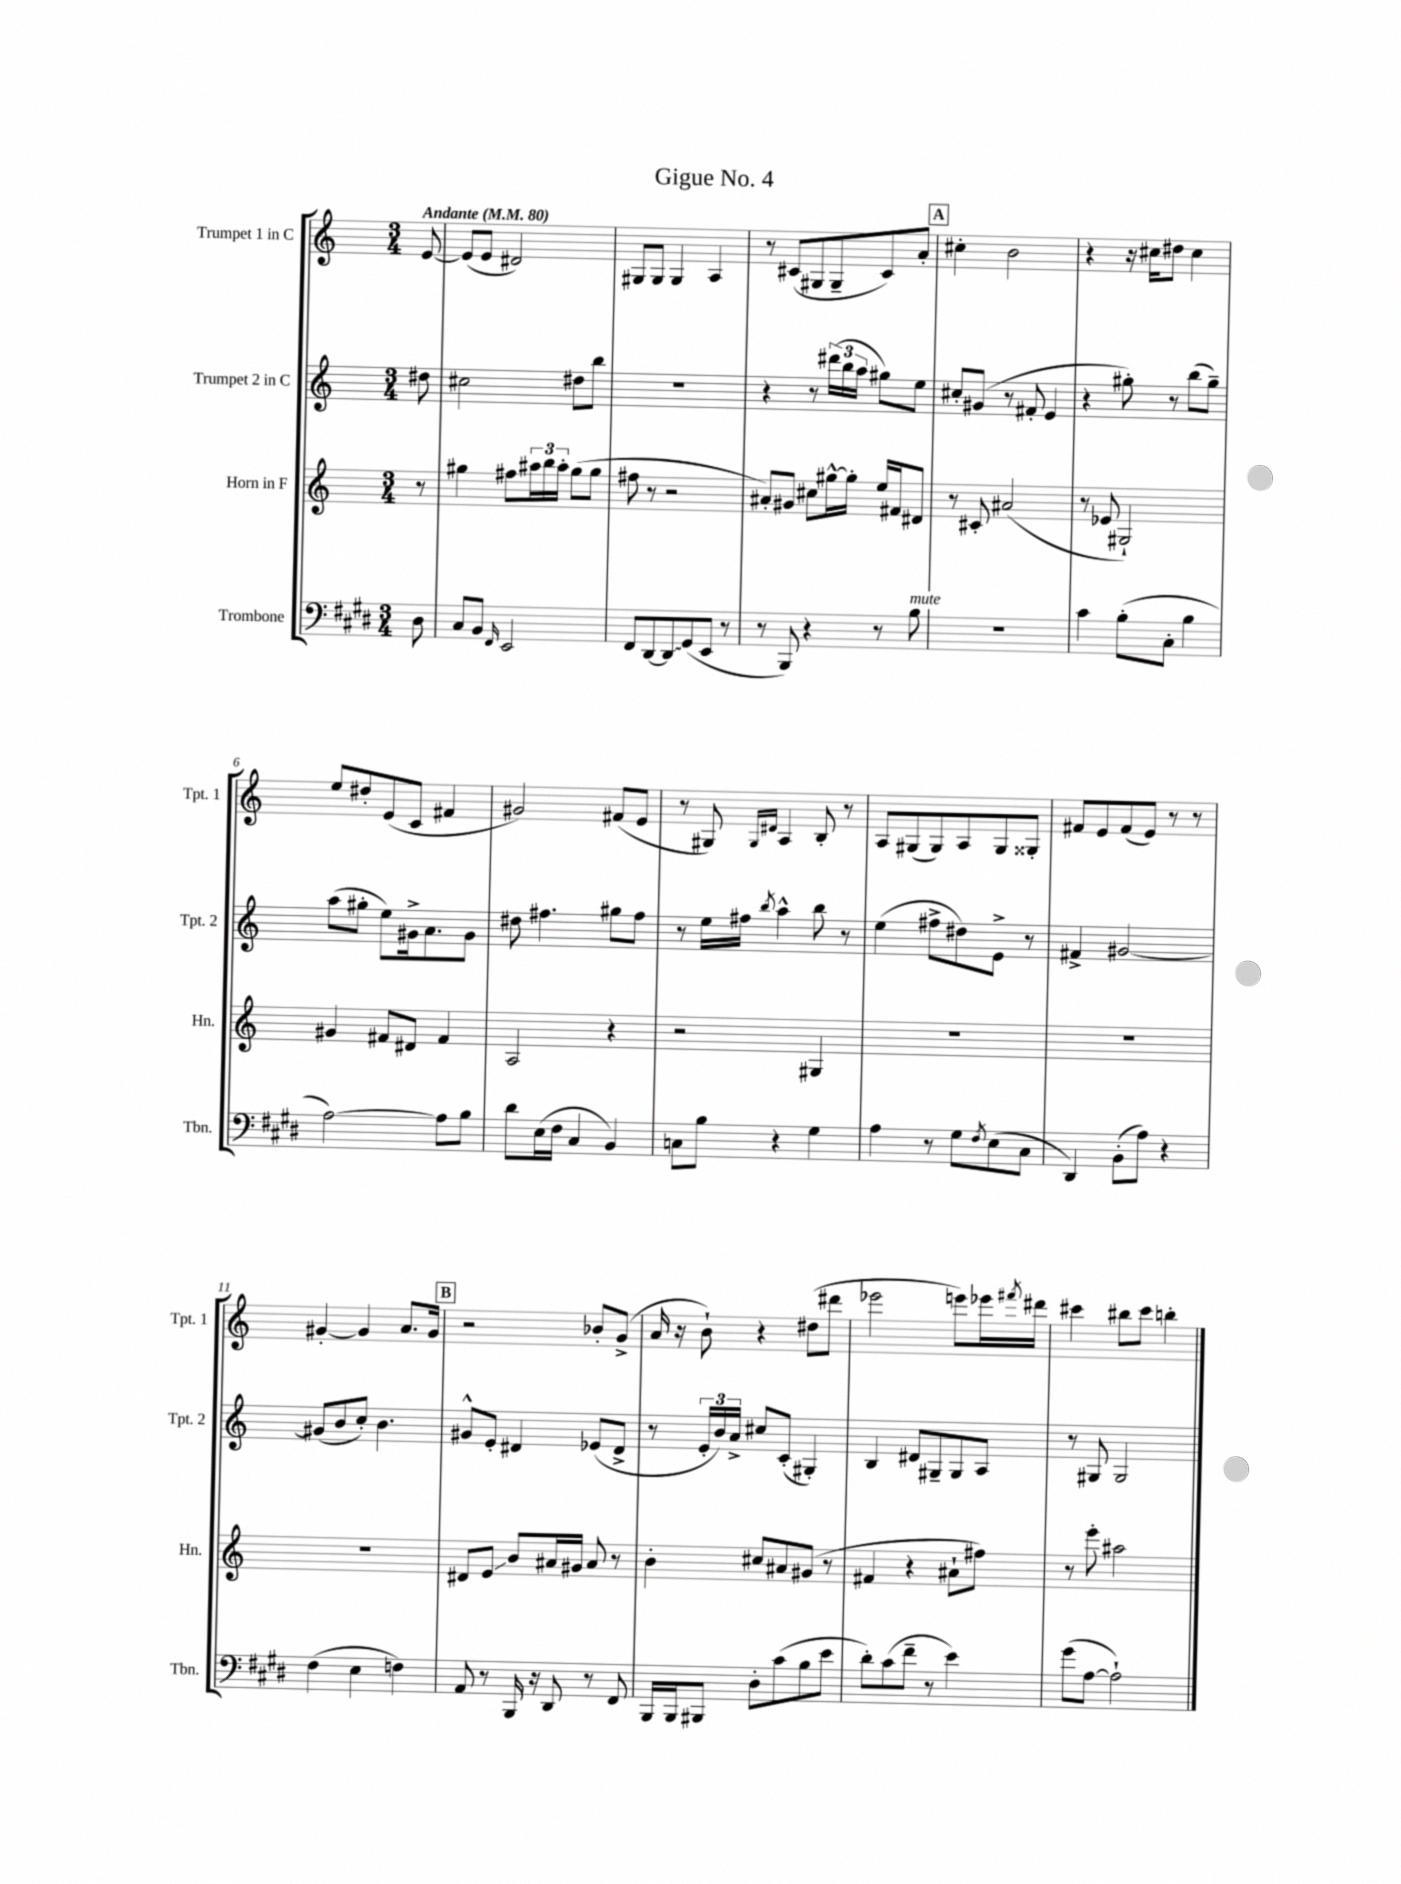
\header { title = "Gigue No. 4" }
<<
\new StaffGroup <<
\new Staff = "s0" \with { instrumentName = "Trumpet 1 in C" shortInstrumentName = "Tpt. 1" } {
    \clef treble \key c \major \numericTimeSignature \time 3/4 \partial 8 \tempo "Andante" 4 = 80
    e'8~ |
    e'8( e'8 dis'2) |
    gis8 gis8 gis4 a4 |
    r8 cis'8( gis8 gis8-- cis'8) a'8-. |
    \mark \markup { \box "A" } cis''4-. b'2 |
    r4 r16 cis''16 dis''8 cis''4 |
    e''8 dis''8-. e'8( c'8 fis'4 |
    gis'2) fis'8( e'8 |
    r8 gis8) \grace { gis16 dis'16 } a4 b8-. r8 |
    a8 gis8( gis8) a8 gis8 gisis8-. |
    fis'8 e'8 fis'8( e'8) r8 r8 |
    gis'4~-. gis'4 a'8. gis'16 |
    \mark \markup { \box "B" } r2 bes'8-. g'8->( |
    a'16 r16 b'8-!) r4 dis''8( dis'''8 |
    ees'''2 e'''8) ees'''16 \acciaccatura { fis'''8 } dis'''16 |
    cis'''4 bis''8 cis'''8 b''4-. \bar "|." |
}
\new Staff = "s1" \with { instrumentName = "Trumpet 2 in C" shortInstrumentName = "Tpt. 2" } {
    \clef treble \key c \major \numericTimeSignature \time 3/4 \partial 8
    dis''8 |
    cis''2 dis''8 b''8 |
    R2. |
    r4 r8 \tuplet 3/2 { dis'''16( b''16 a''16 } gis''8) e''8 |
    \mark \markup { \box "A" } cis''8-. gis'8( r8 fis'8-. e'4 |
    r4 gis''8-.) r8 b''8( gis''8--) |
    a''8( gis''8-. e''8) gis'16-> a'8. gis'8 |
    dis''8 fis''4. gis''8 fis''8 |
    r8 e''16 fis''16 \acciaccatura { b''8 } a''4-^ b''8 r8 |
    e''4( fis''8-> dis''8) e'8-> r8 |
    fis'4-> gis'2~ |
    gis'8( b'8 c''8-.) b'4. |
    \mark \markup { \box "B" } gis'8-^ e'8-. dis'4 ees'8( dis'8-> |
    r8 \tuplet 3/2 { e'16-. b'16) a'16-> } cis''8 c'8-.( gis4-.) |
    b4 dis'8 gis8-- gis8 a8 |
    r8 gis8 gis2 \bar "|." |
}
\new Staff = "s2" \with { instrumentName = "Horn in F" shortInstrumentName = "Hn." } {
    \clef treble \key c \major \numericTimeSignature \time 3/4 \partial 8
    r8 |
    gis''4 fis''8 \tuplet 3/2 { ais''16 b''16 ais''16-. } gis''8( gis''8 |
    fis''8 r8 r2 |
    ais'8-.) gis'8 cis''8 gis''16~-^ gis''16-. e''16 fis'16 dis'8 |
    \mark \markup { \box "A" } r8 cis'8-. ais'2( |
    r8 ees'8 gis2-!) |
    gis'4 fis'8 dis'8 fis'4 |
    a2 r4 |
    r2 gis4 |
    R2. |
    R2. |
    R2. |
    \mark \markup { \box "B" } dis'8 e'8\glissando b'8 ais'16 gis'16 ais'8 r8 |
    b'4-. cis''8 ais'8 gis'8( r8 |
    fis'4 r4 ais'8-! fis''8) |
    r8 e'''8-. ais''2 \bar "|." |
}
\new Staff = "s3" \with { instrumentName = "Trombone" shortInstrumentName = "Tbn." } {
    \clef bass \key e \major \numericTimeSignature \time 3/4 \partial 8
    dis8 |
    cis8 b,8 \grace { fis,16 } e,2 |
    fis,8 dis,8~ \once \override Glissando.style = #'zigzag dis,8\glissando gis,8( e,8 r8 |
    r8 b,,8) r4 r8 b8^\markup { \italic "mute" } |
    \mark \markup { \box "A" } R2. |
    cis'4 b8-.( cis8-. b4 |
    a2~) a8 b8 |
    dis'8 e16( fis16 cis4 b,4) |
    c8 b8 r4 gis4 |
    a4 r8 gis8 \acciaccatura { fis8 } e8( cis8 |
    dis,4) b,8-.( a8) r4 |
    fis4( e4 f4) |
    \mark \markup { \box "B" } a,8 r8 b,,16 r16 dis,8 r8 fis,8 |
    b,,16 b,,16 bis,,8 dis8-. cis'8( b8 e'8 |
    dis'8-.) cis'8( fis'8-- r8 e'4) |
    gis'8( a8~ a2-!) \bar "|." |
}
>>
>>
